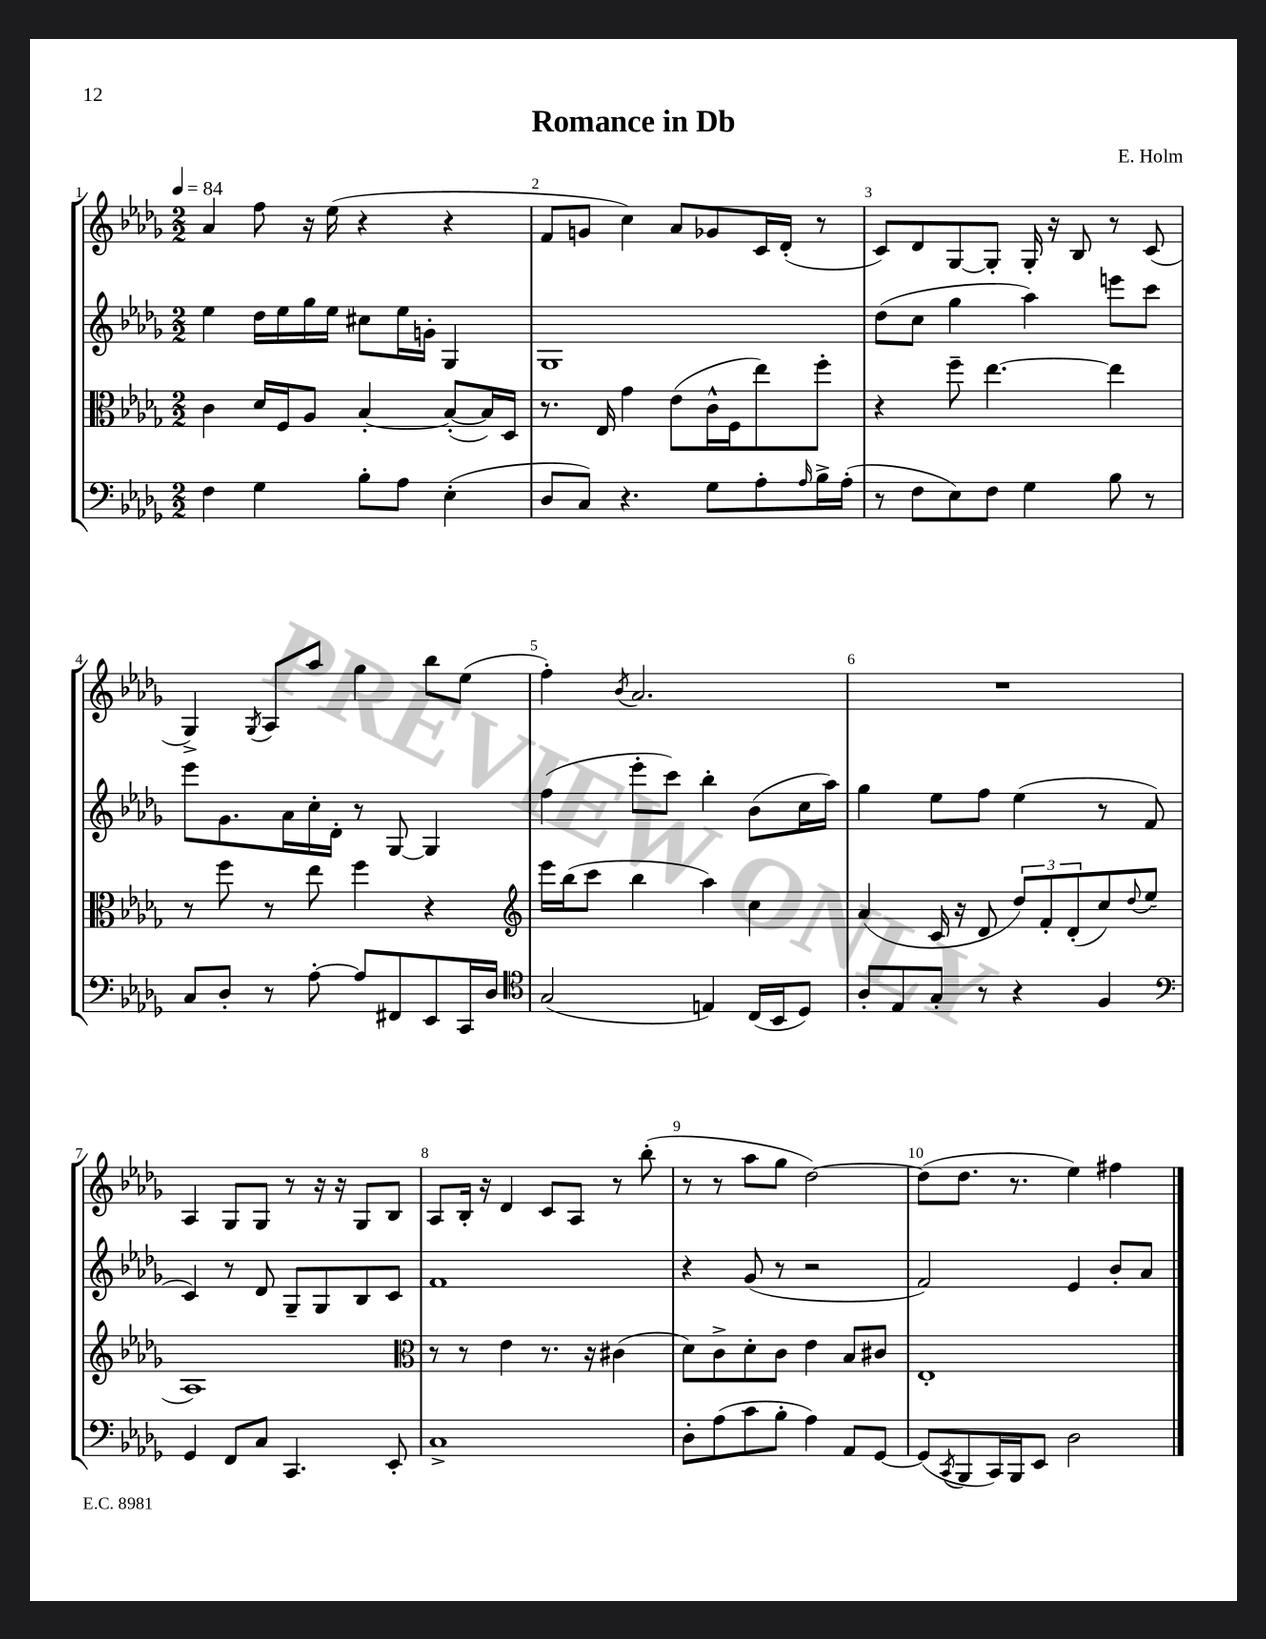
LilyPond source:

\header { title = "Romance in Db" composer = "E. Holm" }
<<
\new StaffGroup <<
\new Staff = "s0" {
    \clef treble \key des \major \numericTimeSignature \time 2/2 \tempo 4 = 84
    aes'4 f''8 r16 ees''16( r4 r4 |
    f'8 g'8 c''4) aes'8 ges'8 c'16 des'16-.( r8 |
    c'8) des'8 ges8~ ges8-. ges16-. r16 bes8 r8 c'8( |
    ges4->) \acciaccatura { ges8 } aes8 aes''8 ges''4 bes''8 ees''8( |
    f''4-.) \acciaccatura { bes'8 } aes'2. |
    R1 |
    aes4 ges8 ges8 r8 r16 r16 ges8 bes8 |
    aes8 bes16-. r16 des'4 c'8 aes8 r8 bes''8-.( |
    r8 r8 aes''8 ges''8 des''2~) |
    des''8( des''8. r8. ees''4) fis''4 \bar "|." |
}
\new Staff = "s1" {
    \clef treble \key des \major \numericTimeSignature \time 2/2
    ees''4 des''16 ees''16 ges''16 ees''16 cis''8 ees''16 g'16-. ges4 |
    ges1 |
    des''8( c''8 ges''4 aes''4) e'''8 c'''8 |
    ees'''8 ges'8. aes'16 c''16-. des'16-. r8 ges8~ ges4 |
    f''4( ees'''8-. c'''8) bes''4-. bes'8( c''16 aes''16) |
    ges''4 ees''8 f''8 ees''4( r8 f'8 |
    c'4) r8 des'8 ges8-- ges8 bes8 c'8 |
    f'1 |
    r4 ges'8( r8 r2 |
    f'2) ees'4 bes'8-. aes'8 \bar "|." |
}
\new Staff = "s2" {
    \clef alto \key des \major \numericTimeSignature \time 2/2
    c'4 des'16 f16 aes8 bes4~-. bes8~-.( bes16) des16 |
    r8. ees16 ges'4 ees'8( c'16-^ f16 ees''8) f''8-. |
    r4 f''8-- ees''4.~ ees''4 |
    r8 f''8 r8 ees''8 f''4 r4 |
    \clef treble ees'''16 bes''16( c'''8 bes''4 aes''4) c''4 |
    aes'4( c'16 r16 des'8 \tuplet 3/2 { des''8) f'8-. des'8-.( } c''8) \appoggiatura { des''8 } ees''8( |
    aes1) |
    \clef alto r8 r8 ees'4 r8. r16 cis'4( |
    des'8) c'8-> des'8-. c'8 ees'4 bes8 cis'8 |
    ees1-. \bar "|." |
}
\new Staff = "s3" {
    \clef bass \key des \major \numericTimeSignature \time 2/2
    f4 ges4 bes8-. aes8 ees4-.( |
    des8 c8) r4. ges8 aes8-. \grace { aes16 } bes16-> aes16-.( |
    r8 f8 ees8) f8 ges4 bes8 r8 |
    c8 des8-. r8 aes8~-. aes8 fis,8 ees,8 c,16 des16 |
    \clef tenor ges2( e4) c16( bes,16 des8) |
    aes8-. ees8 ges8-. r8 r4 f4 |
    \clef bass ges,4 f,8 c8 c,4. ees,8-. |
    c1-> |
    des8-. aes8( c'8 bes8-. aes4) aes,8 ges,8~ |
    ges,8( \acciaccatura { c,8 } bes,,8 c,16) bes,,16 ees,8 des2 \bar "|." |
}
>>
>>
\layout { \context { \Score \override BarNumber.break-visibility = ##(#f #t #t) barNumberVisibility = #all-bar-numbers-visible } }
